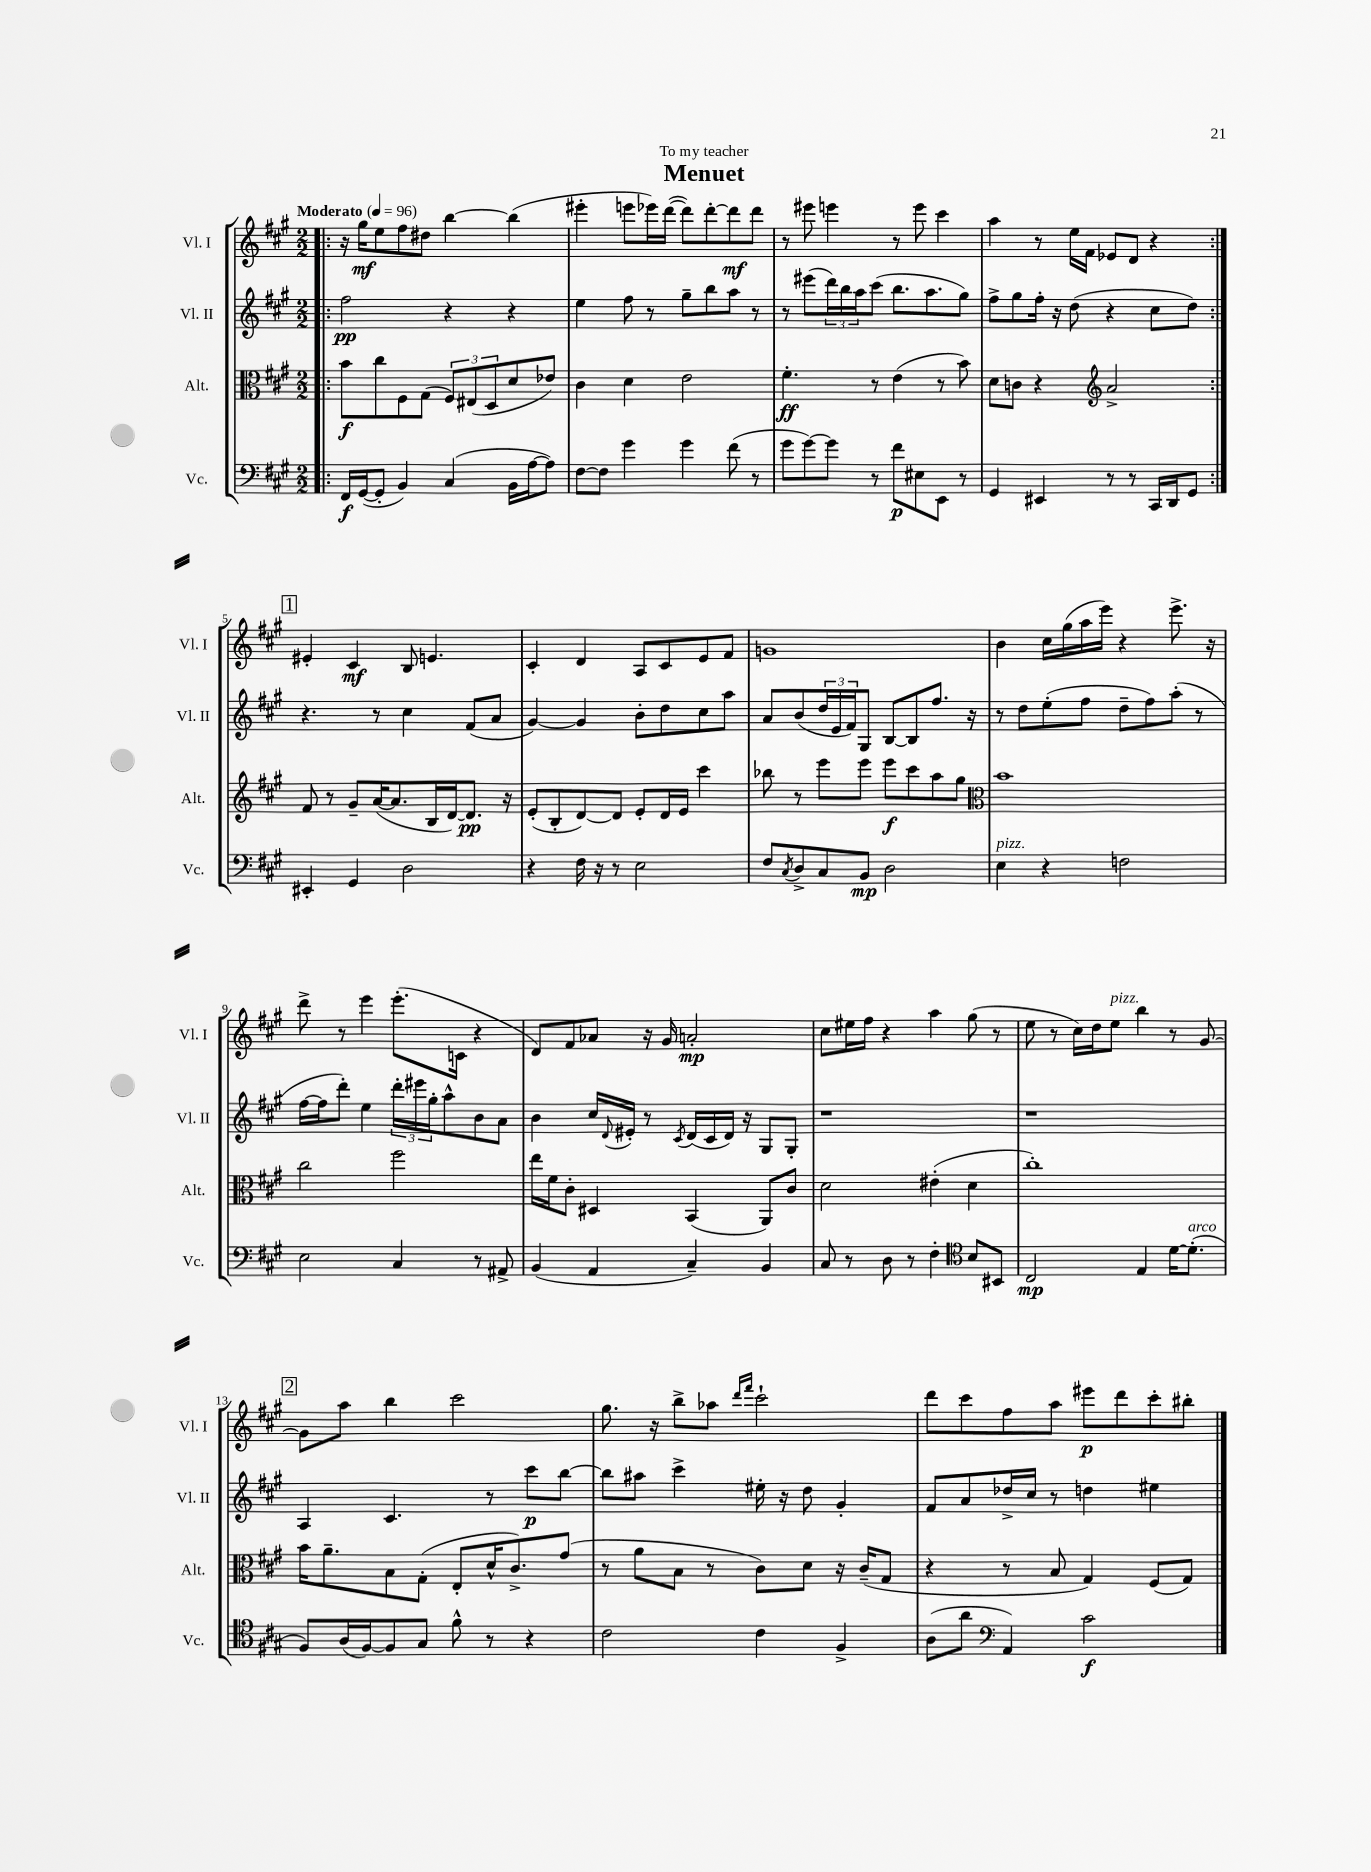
\header { title = "Menuet" dedication = "To my teacher" }
<<
\new StaffGroup <<
\new Staff = "s0" \with { instrumentName = "Vl. I" shortInstrumentName = "Vl. I" } {
    \clef treble \key a \major \numericTimeSignature \time 2/2 \tempo "Moderato" 4 = 96
    \repeat volta 2 { \bar ".|:" r16 gis''16\mf e''8 fis''8 dis''8 b''4~ b''4( |
    eis'''4-. e'''8 ees'''16) d'''16~( d'''8) d'''8~-. d'''8\mf d'''8 |
    r8 eis'''8 e'''4 r8 e'''8 cis'''4 |
    a''4 r8 e''16 fis'16 ees'8 d'8 r4 | }
    \mark \markup { \box "1" } eis'4-. cis'4\mf b8 e'4. |
    cis'4-. d'4 a8 cis'8 e'8 fis'8 |
    g'1 |
    b'4 cis''16 gis''16( a''16 e'''16) r4 e'''8.-> r16 |
    d'''8-> r8 e'''4 e'''8.-.( c'16 r4 |
    d'8) fis'8 aes'8 r16 gis'16 a'2-.\mp |
    cis''8 eis''16 fis''16 r4 a''4 gis''8( r8 |
    e''8 r8 cis''16) d''16 e''8^\markup { \italic "pizz." } b''4 r8 gis'8~ |
    \mark \markup { \box "2" } gis'8 a''8 b''4 cis'''2 |
    gis''8. r16 b''8-> aes''8 \grace { d'''16 fis'''16 } cis'''2-! |
    d'''8 cis'''8 fis''8 a''8 eis'''8\p d'''8 cis'''8-. bis''8-. \bar "|." |
}
\new Staff = "s1" \with { instrumentName = "Vl. II" shortInstrumentName = "Vl. II" } {
    \clef treble \key a \major \numericTimeSignature \time 2/2
    \repeat volta 2 { \bar ".|:" fis''2\pp r4 r4 |
    e''4 fis''8 r8 gis''8-- b''8 a''8 r8 |
    r8 eis'''8( \tuplet 3/2 { d'''16) b''16 a''16 } cis'''8( b''8. a''8. gis''8) |
    fis''8-> gis''8 fis''16-. r16 d''8( r4 cis''8 d''8) | }
    \mark \markup { \box "1" } r4. r8 cis''4 fis'8( a'8 |
    gis'4~) gis'4 b'8-. d''8 cis''8 a''8 |
    a'8 b'8( \tuplet 3/2 { d''16 e'16 fis'16) } gis8 b8~ b8 fis''8. r16 |
    r8 d''8 e''8-.( fis''8 d''8-- fis''8) a''8-.( r8 |
    fis''16~ fis''16 d'''8-.) e''4 \tuplet 3/2 { d'''16-. eis'''16 gis''16-. } a''8-^ b'8 a'8 |
    b'4 cis''16 \appoggiatura { d'8 } eis'16-. r8 \acciaccatura { cis'8 } d'16( cis'16 d'16) r16 gis8 gis8-. |
    r1 |
    r1 |
    \mark \markup { \box "2" } a4 cis'4. r8 cis'''8\p b''8~ |
    b''8 ais''8 cis'''4-> eis''16-. r16 d''8 gis'4-. |
    fis'8 a'8 des''16-> cis''16 r8 d''4 eis''4 \bar "|." |
}
\new Staff = "s2" \with { instrumentName = "Alt." shortInstrumentName = "Alt." } {
    \clef alto \key a \major \numericTimeSignature \time 2/2
    \repeat volta 2 { \bar ".|:" b'8\f cis''8 fis8 gis8( \tuplet 3/2 { fis8) eis8( d8 } d'8 ees'8) |
    cis'4 d'4 e'2 |
    fis'4.-.\ff r8 e'4( r8 b'8) |
    d'8 c'8 r4 \clef treble a'2-> | }
    \mark \markup { \box "1" } fis'8 r8 gis'8-- a'16~( a'8. b16 d'16~) d'8.\pp r16 |
    e'8-.( b8-. d'8~) d'8 e'8-. d'16 e'16 cis'''4 |
    bes''8 r8 e'''8 e'''8 e'''8\f cis'''8 a''8 gis''8 |
    \clef alto b'1 |
    cis''2 fis''2 |
    e''16 fis'16 cis'8-. dis4 b,4( a,8) cis'8 |
    d'2 eis'4-.( d'4 |
    cis''1-.) |
    \mark \markup { \box "2" } b'16 a'8.-- b8 gis8-.( e8-. d'16-^ cis'8.->) gis'8( |
    r8 a'8 b8 r8 cis'8) d'8 r16 cis'16--( gis8 |
    r4 r8 b8 gis4) fis8( gis8) \bar "|." |
}
\new Staff = "s3" \with { instrumentName = "Vc." shortInstrumentName = "Vc." } {
    \clef bass \key a \major \numericTimeSignature \time 2/2
    \repeat volta 2 { \bar ".|:" fis,16\f gis,16~( gis,8-. b,4) cis4( b,16 a16~ a8) |
    fis8~ fis8 gis'4 gis'4 fis'8( r8 |
    gis'8 gis'8~) gis'8 r8 fis'8\p eis8 e,8 r8 |
    gis,4 eis,4 r8 r8 cis,16 d,16 gis,8 | }
    \mark \markup { \box "1" } eis,4-. gis,4 d2 |
    r4 fis16 r16 r8 e2 |
    fis8 \acciaccatura { cis8 } d8-> cis8 b,8\mp d2 |
    e4^\markup { \italic "pizz." } r4 f2 |
    e2 cis4 r8 ais,8-> |
    b,4( a,4 cis4--) b,4 |
    cis8 r8 d8 r8 fis4-. \clef tenor b8 bis,8 |
    cis2\mp e4 d'16~ d'8.-.^\markup { \italic "arco" }( |
    \mark \markup { \box "2" } fis8) a16( fis16~) fis8 gis8 fis'8-^ r8 r4 |
    cis'2 cis'4 fis4-> |
    a8( a'8 \clef bass a,4) cis'2\f \bar "|." |
}
>>
>>
